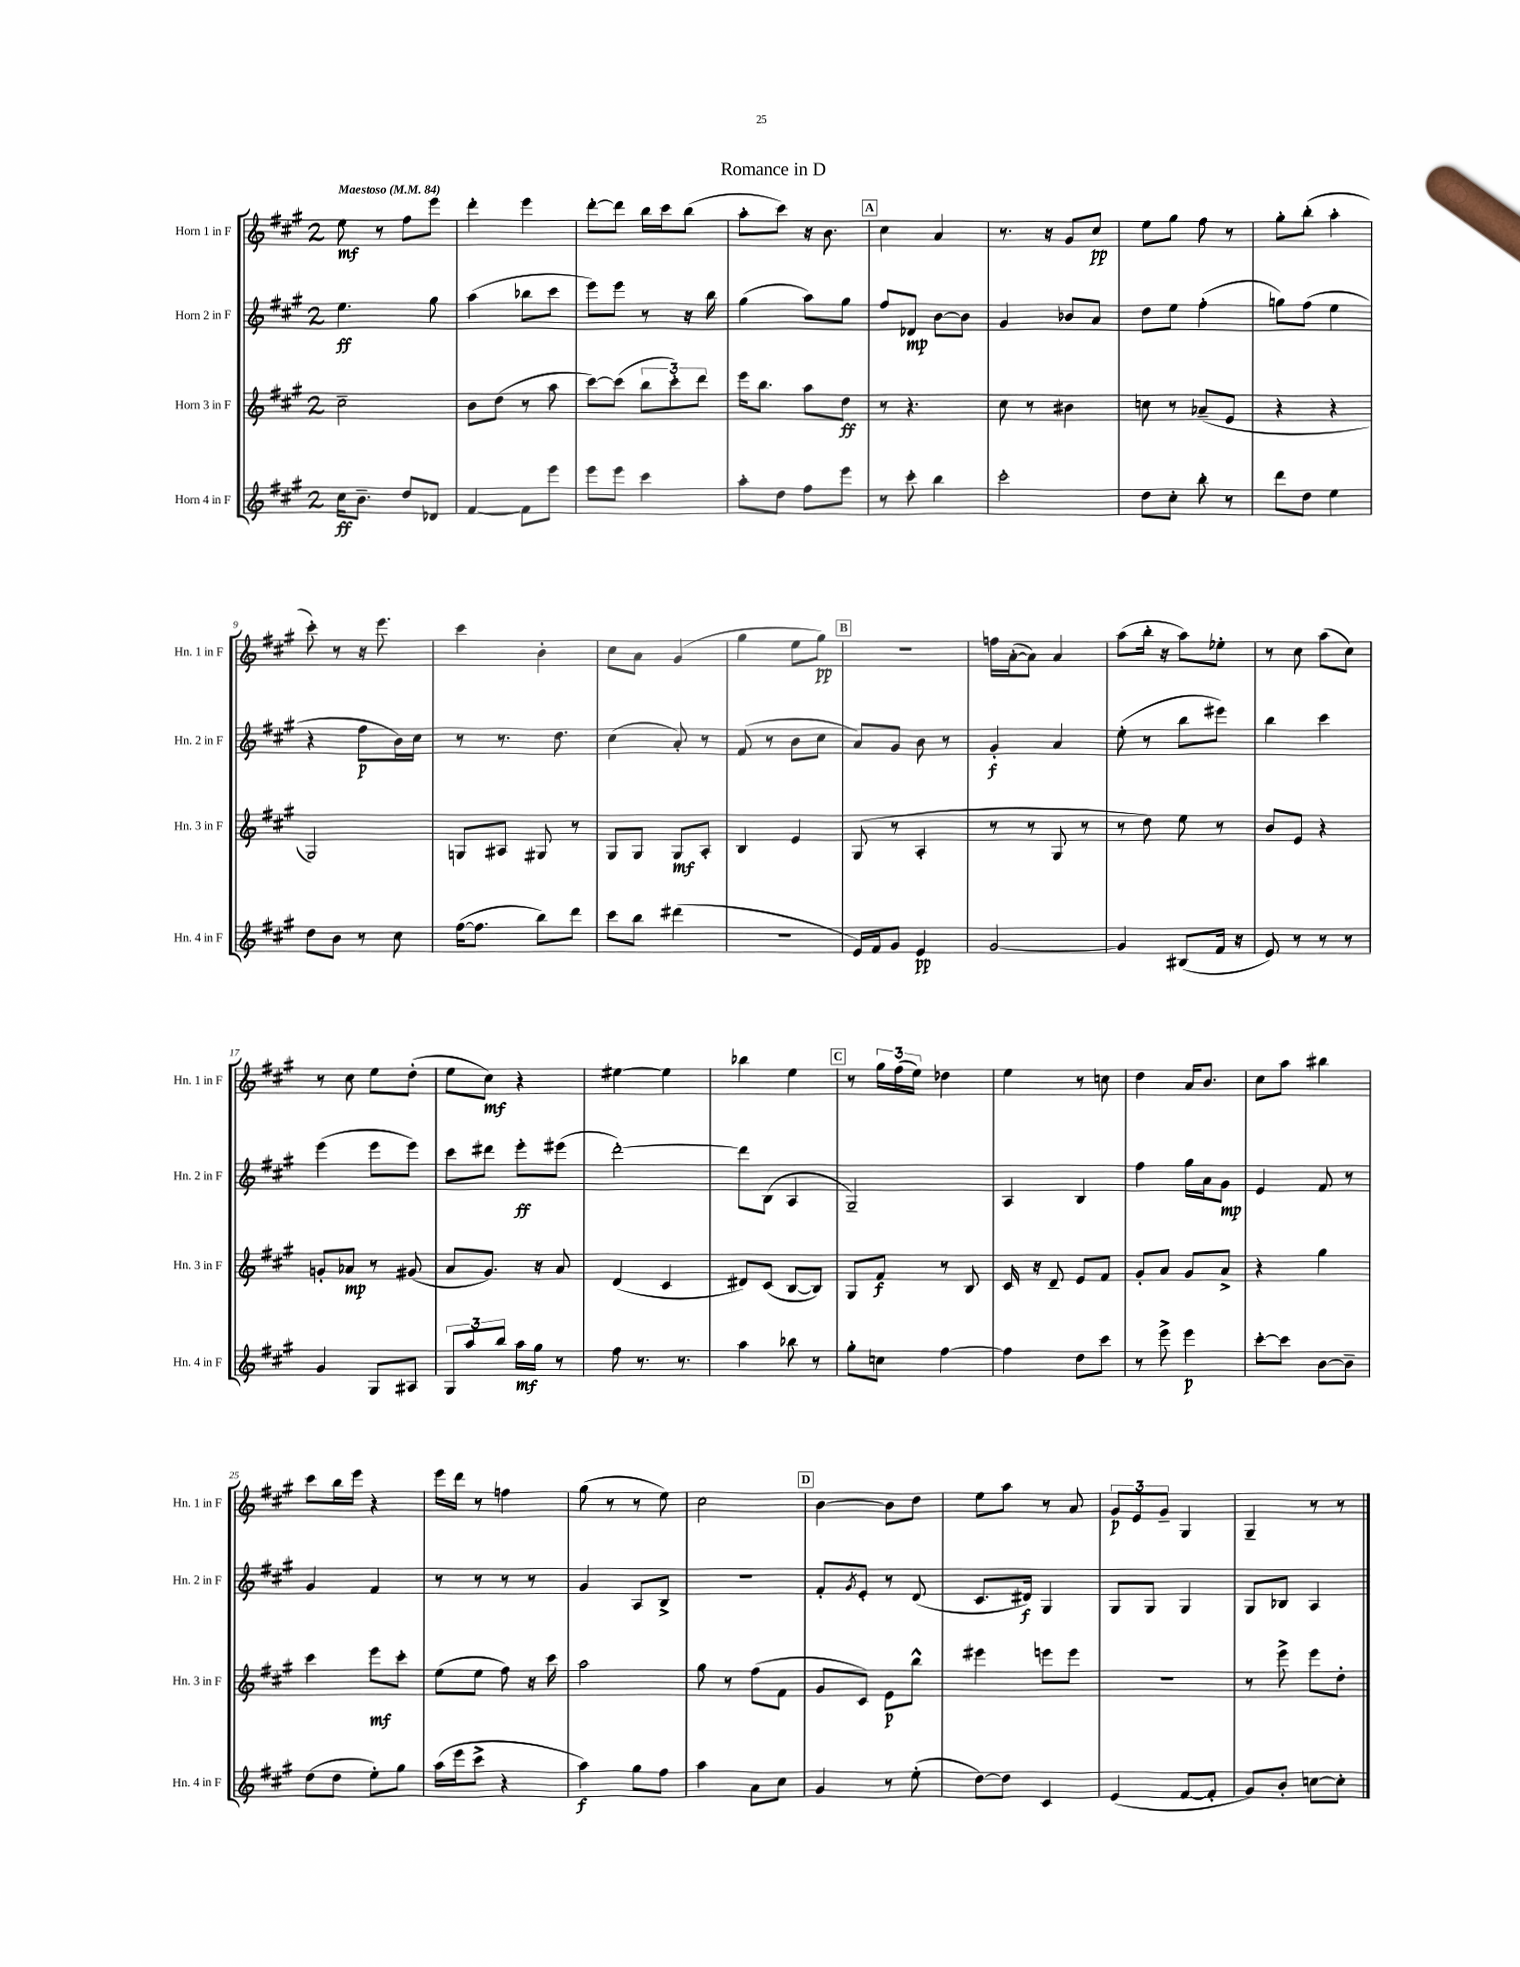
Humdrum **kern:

**kern	**kern	**kern	**kern
*staff4	*staff3	*staff2	*staff1
*clefG2	*clefG2	*clefG2	*clefG2
*k[f#c#g#]	*k[f#c#g#]	*k[f#c#g#]	*k[f#c#g#]
*M2/4	*M2/4	*M2/4	*M2/4
*MM84	*MM84	*MM84	*MM84
16cc#	2cc#~	4.ee	8ee
8.b~	.	.	.
.	.	.	8r
8dd	.	.	8ff#
8d-	.	8gg#	8eee
=	=	=	=
[4f#	8b	(4aa	4ddd'
.	(8dd	.	.
8f#]	8r	8bb-	4eee
8eee	8aa	8ccc#	.
=	=	=	=
8eee	[8ccc#)	8eee)	[8ddd'
8eee	(8ccc#]	8eee	8ddd]
4ccc#	12bb	8r	16bb
.	.	.	16ccc#
.	12ccc#')	.	.
.	.	16r	(8bb
.	12ddd	.	.
.	.	16bb	.
=	=	=	=
8aa'	16eee	(4gg#	8aa'
.	8.bb	.	.
8dd	.	.	8ccc#)
8ff#	8aa	8aa)	16r
.	.	.	8.b
8eee	8dd	8gg#	.
=	=	=	=
8r	8r	8ff#	4cc#
8ccc#'	4.r	8d-	.
4bb	.	[8b	4a
.	.	8b]	.
=	=	=	=
2ccc#'	8cc#	4g#	8.r
.	8r	.	.
.	.	.	16r
.	4b#	8b-	8g#
.	.	8a	8cc#
=	=	=	=
8dd	8cc	8dd	8ee
8cc#'	8r	8ee	8gg#
8bb'	(8a-~	(4ff#'	8ff#
8r	8e	.	8r
=	=	=	=
8ddd	4r	8gg)	8gg#'
8dd	.	(8ff#	(8bb'
4ee	4r	4ee	4aa'
=	=	=	=
8dd	2G#)	4r	8ccc#')
8b	.	.	8r
8r	.	8ff#	16r
.	.	.	8.eee
8cc#	.	16b)	.
.	.	16cc#	.
=	=	=	=
([16ff#	8G	8r	4ccc#
8.ff#]	.	.	.
.	8A#	8.r	.
8bb)	8G#	.	4b'
.	.	8.dd	.
8ddd	8r	.	.
=	=	=	=
8ccc#	8G#	(4cc#	8cc#
8bb	8G#	.	8a
(4ddd#	8G#	8a')	(4g#
.	8A'	8r	.
=	=	=	=
2r	4B	(8f#	4gg#
.	.	8r	.
.	4e	8b	8ee
.	.	8cc#	8gg#)
=	=	=	=
16e)	(8G#	8a)	2r
16f#	.	.	.
8g#	8r	8g#	.
4e	4A'	8b	.
.	.	8r	.
=	=	=	=
[2g#	8r	4g#'	16ff
.	.	.	([16a'
.	8r	.	8a])
.	8G#	4a	4a
.	8r	.	.
=	=	=	=
4g#]	8r	(8ee'	(8aa
.	8dd)	8r	16bb'
.	.	.	16r
(8B#	8ee	8bb	8aa)
16f#	8r	8eee#)	8ee-'
16r	.	.	.
=	=	=	=
8e)	8b	4bb	8r
8r	8e	.	8cc#
8r	4r	4ccc#	(8aa
8r	.	.	8cc#)
=	=	=	=
4g#	8g'	(4eee	8r
.	8a-	.	8cc#
8G#	8r	8eee	8ee
8A#	(8g#	8eee)	(8dd'
=	=	=	=
12G#	8a	8ccc#	8ee
12aa	.	.	.
.	8.g#)	8ddd#	8cc#)
12bb	.	.	.
16aa	.	8eee'	4r
16gg#	16r	.	.
8r	8a	(8eee#	.
=	=	=	=
8ff#	(4d	[2ddd')	[4ee#
8.r	.	.	.
.	4c#	.	4ee#]
8.r	.	.	.
=	=	=	=
4aa	8d#)	8ddd]	4bb-
.	(8c#	(8B	.
8bb-	[8B	4A	4ee
8r	8B])	.	.
=	=	=	=
8gg#'	8G#	2G#~)	8r
8cc	8f#	.	24gg#
.	.	.	(24ff#
.	.	.	24ee)
[4ff#	8r	.	4dd-
.	8B	.	.
=	=	=	=
4ff#]	16c#	4A	4ee
.	16r	.	.
.	8d~	.	.
8dd	8e	4B	8r
8ccc#	8f#	.	8cc
=	=	=	=
8r	8g#'	4ff#	4dd
8eee^	8a	.	.
4eee	8g#	16gg#	16a
.	.	16a	8.b
.	8a^	8g#	.
=	=	=	=
[8ccc#'	4r	4e	8cc#
8ccc#]	.	.	8aa
[8b	4gg#	8f#	4bb#
8b~]	.	8r	.
=	=	=	=
(8dd	4ccc#	4g#	8ccc#
8dd	.	.	16bb
.	.	.	16eee
8ee')	8eee	4f#	4r
8gg#	8ccc#'	.	.
=	=	=	=
(16aa	(8ee	8r	16eee
16eee	.	.	16ddd
8ccc#^	8ee	8r	8r
4r	8ff#)	8r	4ff
.	16r	8r	.
.	16ccc#	.	.
=	=	=	=
4aa)	2aa	4g#	(8gg#
.	.	.	8r
8gg#	.	8A	8r
8ff#	.	8B^	8ee)
=	=	=	=
4aa	8gg#	2r	2cc#
.	8r	.	.
8a	(8ff#	.	.
8cc#	8f#	.	.
=	=	=	=
4g#	8g#	8f#'	[4b
.	.	8qg#	.
.	8c#)	8e'	.
8r	8e	8r	8b]
(8ee'	8bb^^	(8d	8dd
=	=	=	=
[8dd)	4eee#	8.c#	8ee
8dd]	.	.	8aa
.	.	16d#)	.
4c#	8eee	4G#	8r
.	8eee	.	8a
=	=	=	=
(4e	2r	8G#	12g#
.	.	.	12e
.	.	8G#	.
.	.	.	12g#~
[8f#	.	4G#	4G#
8f#']	.	.	.
=	=	=	=
8g#)	8r	8G#	4G#~
8b'	8eee^	8B-	.
[8cc	8eee	4A	8r
8cc']	8dd'	.	8r
==	==	==	==
*-	*-	*-	*-
